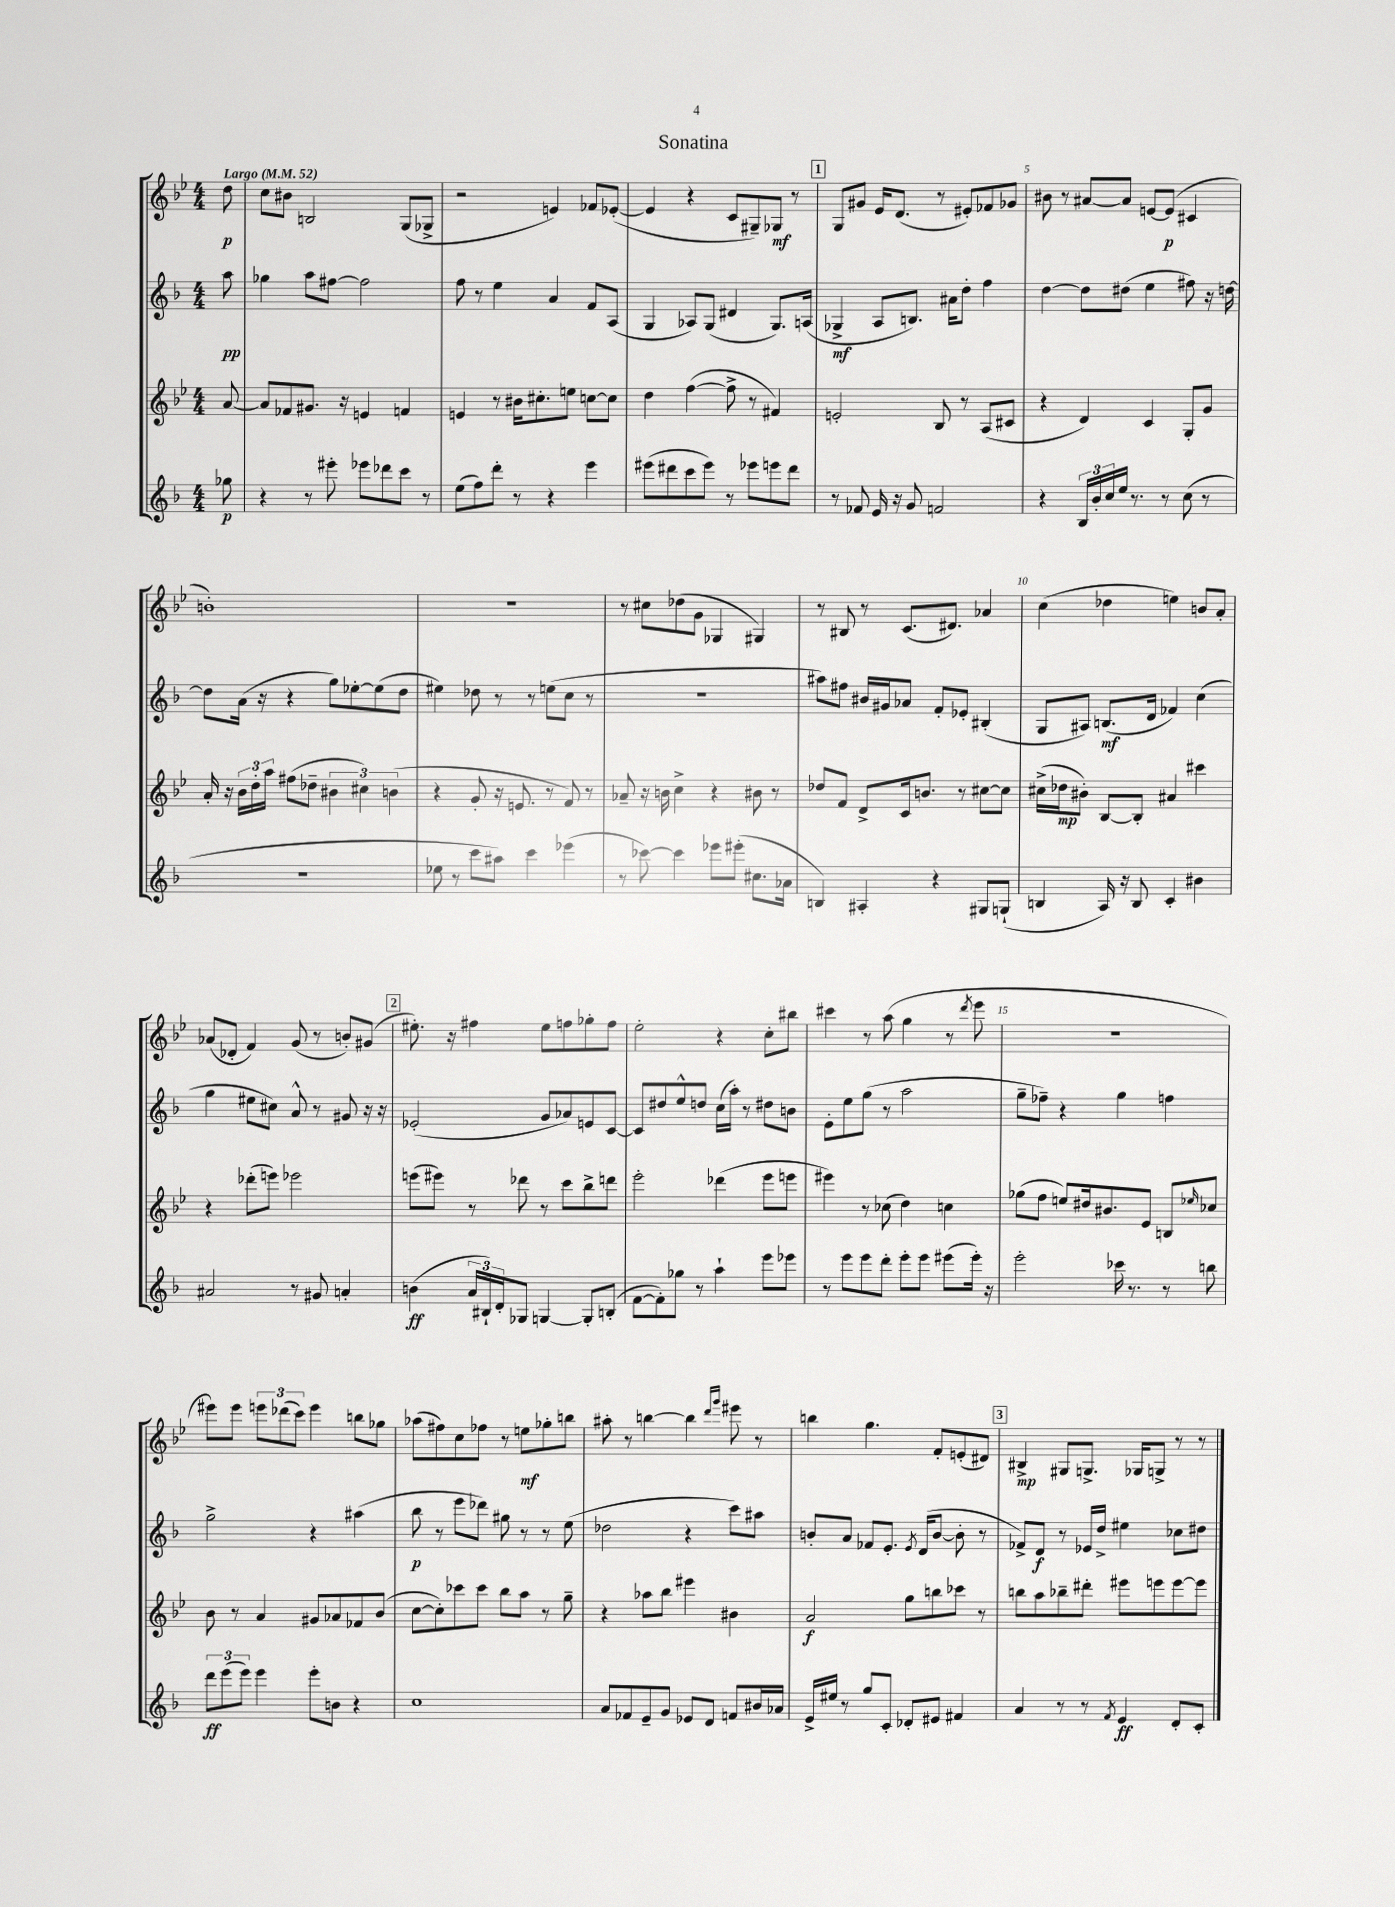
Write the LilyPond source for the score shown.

\header { title = "Sonatina" }
<<
\new StaffGroup <<
\new Staff = "s0" {
    \clef treble \key bes \major \numericTimeSignature \time 4/4 \partial 8 \tempo "Largo" 4 = 52
    d''8\p |
    c''8 bis'8 b2 g8( ges8-> |
    r2 e'4) fes'8 ees'8~-.( |
    ees'4 r4 c'8 gis8--) ges8\mf r8 |
    \mark \markup { \box "1" } g8 gis'8 ees'16 d'8.( r8 eis'8-.) fes'8 ges'8 |
    bis'8 r8 ais'8~ ais'8 e'8~ e'8\p( cis'4 |
    b'1-.) |
    R1 |
    r8 cis''8 des''8( g'8 ges4 gis4) |
    r8 bis8 r8 c'8.( dis'8.) aes'4 |
    c''4( des''4 e''4) b'8 a'8-. |
    aes'8( des'8-. f'4) g'8( r8 b'8-.) gis'8( |
    \mark \markup { \box "2" } eis''8.-.) r16 fis''4 eis''8 f''8 ges''8-. f''8 |
    ees''2-. r4 c''8-. bis''8 |
    cis'''4 r8 a''8( g''4 r8 \acciaccatura { d'''8 } ees'''8 |
    R1 |
    eis'''8) eis'''8 \tuplet 3/2 { e'''8 des'''8( c'''8) } e'''4 b''8 ges''8 |
    aes''8( fis''8) c''8 fes''8 r8 e''8\mf ges''8-. b''8 |
    ais''8-. r8 b''4~ b''4 \grace { d'''16 g'''16 } eis'''8 r8 |
    b''4 g''4. f'8-. e'8-.( dis'8) |
    \mark \markup { \box "3" } bis4->\mp gis8 g8.-> ges16 g8-> r8 r8 \bar "|." |
}
\new Staff = "s1" {
    \clef treble \key f \major \numericTimeSignature \time 4/4 \partial 8
    a''8\pp |
    ges''4 a''8 fis''8~ fis''2 |
    f''8 r8 e''4 a'4 f'8 a8( |
    g4 aes8) g8( dis'4 g8.) a16( |
    \mark \markup { \box "1" } ges4->\mf a8 b8.) ais'16 d''8-. f''4 |
    d''4~ d''8 dis''8( e''4 fis''8) r16 d''16~ |
    d''8 a'16( r16 r4 g''8) ees''8~-. ees''8( d''8 |
    eis''4) des''8 r8 r8 e''8( c''8 r8 |
    R1 |
    ais''8) fis''8 bis'16 gis'16 aes'8 f'8-. ees'8-. bis4-.( |
    g8 ais8) b8.\mf( d'16 fes'4) c''4( |
    g''4 eis''8 cis''8) a'8-^ r8 gis'8 r16 r16 |
    \mark \markup { \box "2" } ees'2-.( g'8 aes'8) e'8 c'8~ |
    c'8 dis''8 e''8-^ d''8 c''16( a''16-.) r8 dis''8 b'8 |
    e'8-. e''8 g''8( r8 a''2 |
    g''8-- fes''8--) r4 g''4 f''4 |
    g''2-> r4 ais''4( |
    bes''8\p r8 e'''8 des'''8) gis''8 r8 r8 e''8( |
    des''2 r4 c'''8) ais''8 |
    b'8-. a'8 fes'8 e'8.-. \acciaccatura { e'8 } d'16( b'8~ b'8-. r8 |
    \mark \markup { \box "3" } fes'8->) d'8\f r8 ees'16 d''16-> eis''4 ces''8 dis''8 \bar "|." |
}
\new Staff = "s2" {
    \clef treble \key bes \major \numericTimeSignature \time 4/4 \partial 8
    a'8~ |
    a'8 fes'8 gis'8. r16 e'4 f'4 |
    e'4 r8 bis'16 cis''8.-. e''8 c''8~ c''8 |
    d''4 f''4~( f''8-> r8 fis'4) |
    \mark \markup { \box "1" } e'2-. bes8 r8 a8( cis'8 |
    r4 d'4) c'4 g8-. g'8 |
    a'16-. r16 \tuplet 3/2 { bes'16 d''16-. a''16 } fis''8( des''8-- \tuplet 3/2 { bis'4 cis''4) b'4( } |
    r4 g'8-. r16 e'8. r8 f'8) r8 |
    aes'8-- r16 b'16 c''4-> r4 bis'8 r8 |
    des''8 f'8 d'8-> c'16 b'8. r8 cis''8~ cis''8 |
    cis''16->( des''16\mp bis'8-.) bes8~ bes8-. ais'4 cis'''4 |
    r4 des'''8-.( e'''8) ees'''2 |
    \mark \markup { \box "2" } e'''8( eis'''8) r8 des'''8 r8 c'''8 bes''8-> d'''8 |
    ees'''2-. des'''4( ees'''8 e'''8 |
    eis'''4) r8 ces''8( d''4) c''4 |
    ges''8( f''8 e''8) dis''16 bis'8. ees'8 b8 \grace { ees''16 } ces''8 |
    bes'8 r8 a'4 gis'8 aes'8 fes'8 bes'8( |
    c''8~ c''8-.) ces'''8 ces'''8 bes''8 a''8 r8 g''8-- |
    r4 aes''8 bes''8 eis'''4 bis'4 |
    a'2\f g''8 b''8 ces'''8 r8 |
    \mark \markup { \box "3" } b''8 a''8 bes''8-- dis'''8-. eis'''8 e'''8 e'''8~ e'''8 \bar "|." |
}
\new Staff = "s3" {
    \clef treble \key f \major \numericTimeSignature \time 4/4 \partial 8
    ges''8\p |
    r4 r8 eis'''8-. ees'''8 des'''8 c'''8 r8 |
    e''8( f''8) d'''8-. r8 r4 e'''4 |
    eis'''8( dis'''8 c'''8 eis'''8) r8 ees'''8 e'''8 dis'''8 |
    \mark \markup { \box "1" } r8 fes'8 e'16 r16 g'8 f'2 |
    r4 \tuplet 3/2 { bes16 bes'16-. c''16 } e''16 r8. r8 c''8( r8 |
    r1 |
    ees''8 r8 c'''8 ais''8) c'''4 ees'''4( |
    r8 ces'''8~) ces'''4 ees'''8 eis'''8-.( cis''8. aes'16 |
    b4) ais4-. r4 gis8 g8-!( |
    b4 a16) r16 b8 c'4-. bis'4 |
    ais'2 r8 gis'8 a'4-. |
    \mark \markup { \box "2" } b'4\ff( \tuplet 3/2 { a'16 bis16-!) d'16-. } ges8 g4~ g8-. b8-.( |
    f'8~ f'8-.) ges''8 r8 a''4-! e'''8 ees'''8 |
    r8 e'''8 e'''8 d'''8-. e'''8-. e'''8 eis'''8( eis'''16-.) r16 |
    e'''2-. ces'''16 r8. r8 b''8 |
    \tuplet 3/2 { d'''8\ff e'''8( e'''8) } e'''4 e'''8-. b'8 r4 |
    c''1 |
    a'8 fes'8 e'8-- g'8 ees'8 d'8 f'8 bis'16 aes'16 |
    e'16-> eis''16 r8 g''8 c'8-. des'8-. eis'8 fis'4 |
    \mark \markup { \box "3" } a'4 r8 r8 \acciaccatura { f'8 } e'4\ff d'8-. c'8-. \bar "|." |
}
>>
>>
\layout { \context { \Score \override BarNumber.break-visibility = ##(#f #t #t) barNumberVisibility = #(every-nth-bar-number-visible 5) } }
